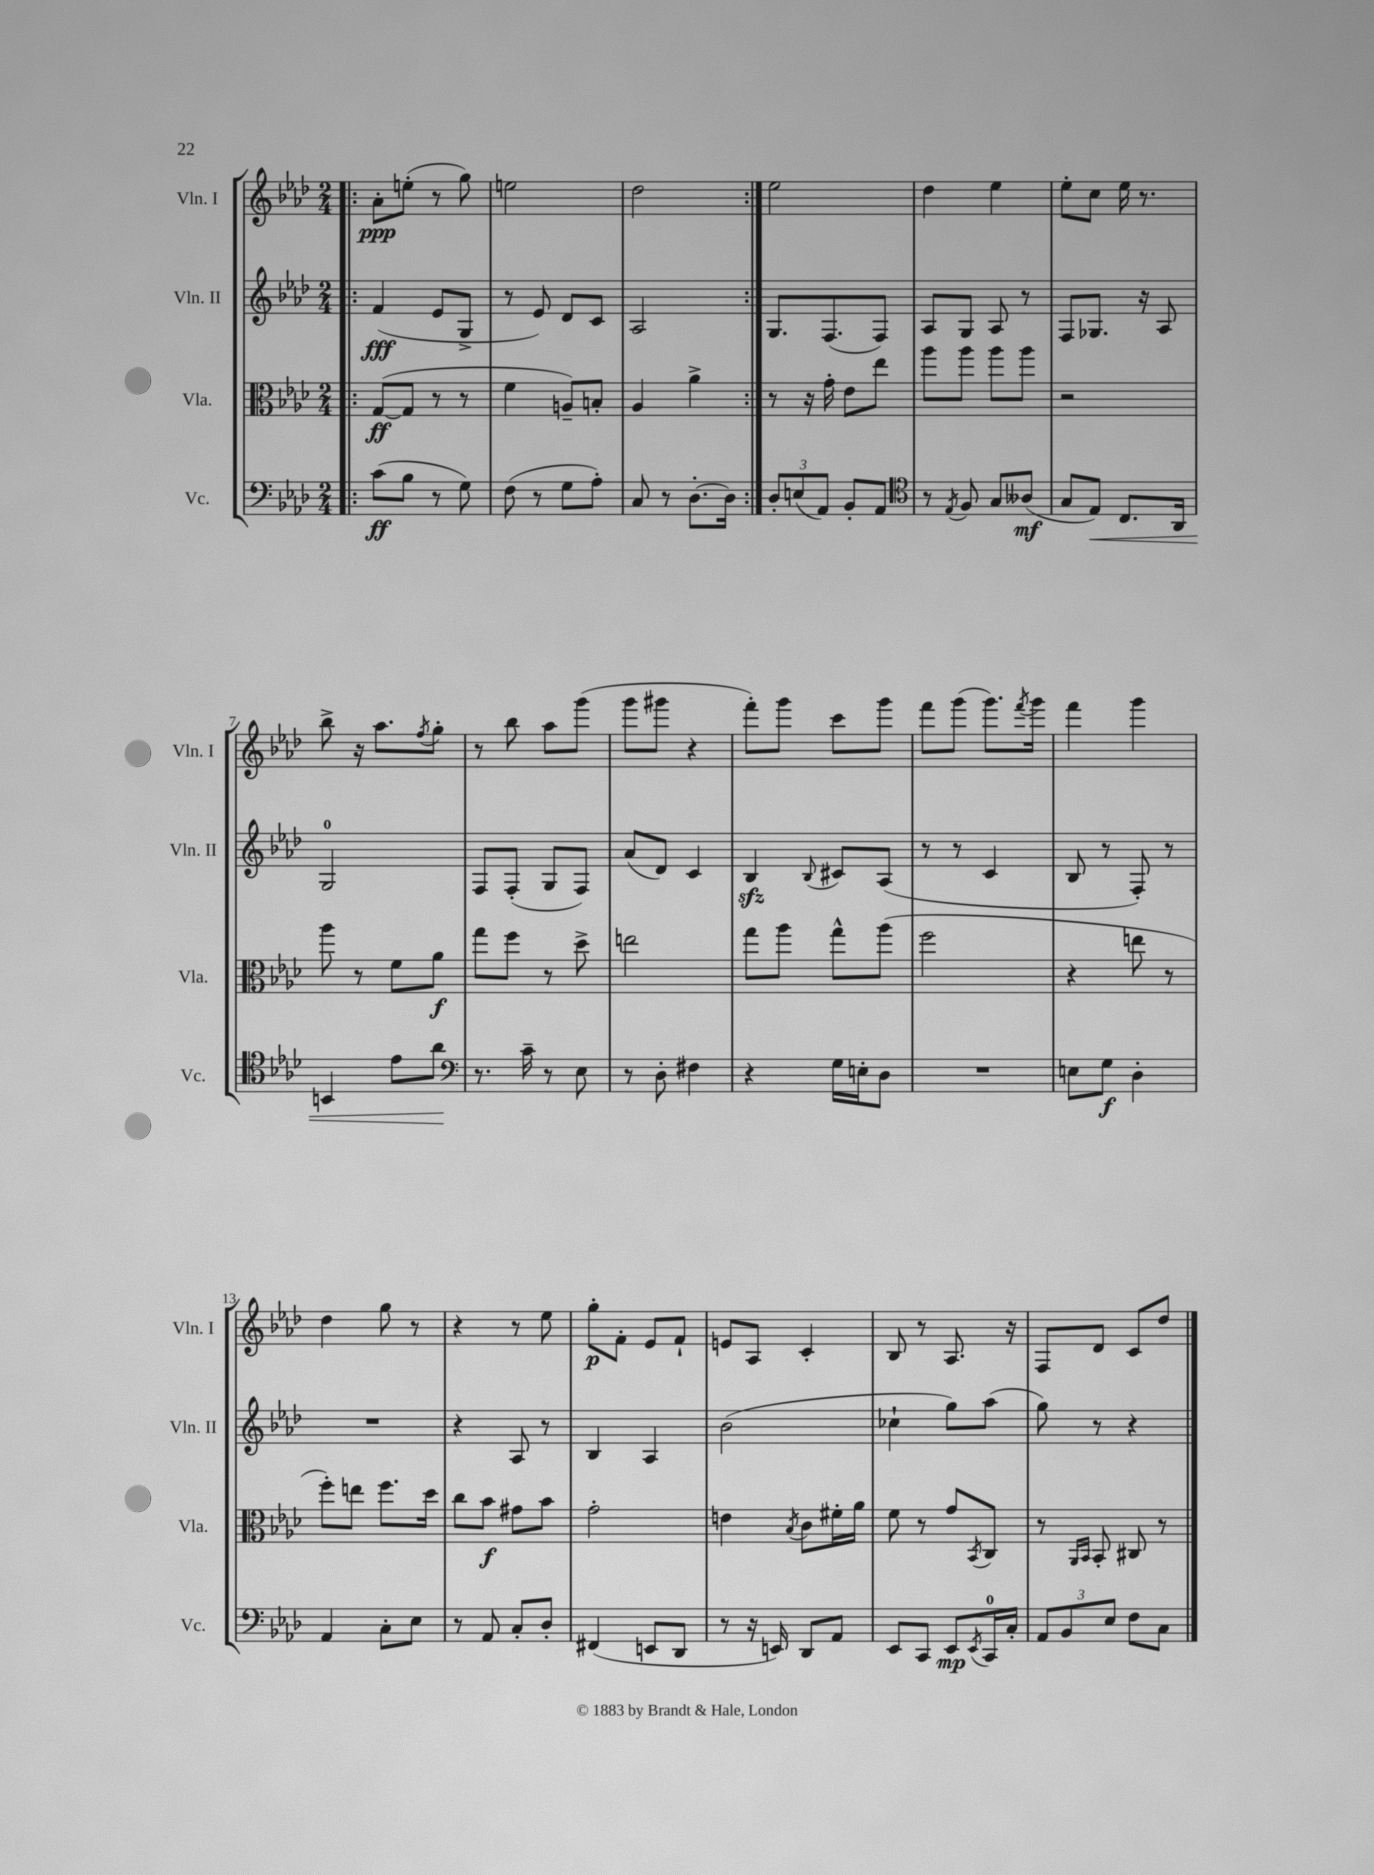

**kern	**dynam	**kern	**dynam	**kern	**dynam	**kern	**dynam
*part4	*part4	*part3	*part3	*part2	*part2	*part1	*part1
*staff4	*staff4	*staff3	*staff3	*staff2	*staff2	*staff1	*staff1
*I"Vc.	*	*I"Vla.	*	*I"Vln. II	*	*I"Vln. I	*
*I'Vc.	*	*I'Vla.	*	*I'Vln. II	*	*I'Vln. I	*
*clefF4	*	*clefC3	*	*clefG2	*	*clefG2	*
*k[b-e-a-d-]	*	*k[b-e-a-d-]	*	*k[b-e-a-d-]	*	*k[b-e-a-d-]	*
*M2/4	*	*M2/4	*	*M2/4	*	*M2/4	*
=1!|:	=1!|:	=1!|:	=1!|:	=1!|:	=1!|:	=1!|:	=1!|:
(8c\L	ff	([8G/L	ff	(4f/	fff	8a-'\L	ppp
8B-\J	.	8G/J]	.	.	.	(8een'\J	.
8r	.	8r	.	8e-/L	.	8r	.
8G\)	.	8r	.	8G^/J	.	8gg\)	.
=2	=2	=2	=2	=2	=2	=2	=2
(8F\	.	4f\	.	8r	.	2een\	.
8r	.	.	.	8e-/)	.	.	.
8G\L	.	8An~/L)	.	8d-/L	.	.	.
8A-'\J)	.	8Bn'/J	.	8c/J	.	.	.
=3	=3	=3	=3	=3	=3	=3	=3
8C/	.	4A-/	.	2A-/	.	2dd-\	.
8r	.	.	.	.	.	.	.
[8.D-'\L	.	4a-^\	.	.	.	.	.
16D-\Jk]	.	.	.	.	.	.	.
=4:|!	=4:|!	=4:|!	=4:|!	=4:|!	=4:|!	=4:|!	=4:|!
12D-'/L	.	8r	.	8.G/L	.	2ee-\	.
(12En/	.	.	.	.	.	.	.
.	.	16r	.	.	.	.	.
12AA-/J)	.	.	.	.	.	.	.
.	.	16g'\	.	(8.F/	.	.	.
8BB-'/L	.	8e-\L	.	.	.	.	.
8AA-/J	.	8ee-\J	.	8F/J)	.	.	.
=5	=5	=5	=5	=5	=5	=5	=5
*clefC4	*	*	*	*	*	*	*
8r	.	8aa-\L	.	8A-/L	.	4dd-\	.
8qE-/	.	.	.	.	.	.	.
8F/	.	8aa-\J	.	8G/J	.	.	.
8G/L	.	8aa-\L	.	8A-/	.	4ee-\	.
(8A--X/J	mf	8aa-\J	.	8r	.	.	.
=6	=6	=6	=6	=6	=6	=6	=6
8G/L	.	2r	.	8F/L	.	8ee-'\L	.
!	!LO:HP:b	!	!	!	!	!	!
8E-/J)	<	.	.	8.G-X/J	.	8cc\J	.
8.C/L	.	.	.	.	.	16ee-\	.
.	.	.	.	16r	.	8.r	.
.	.	.	.	8A-/	.	.	.
16AA-/Jk	.	.	.	.	.	.	.
!!LO:LB:g=z
=7	=7	=7	=7	=7	=7	=7	=7
4BBn/	.	8aa-\	.	2G/	.	8bb-^\	.
.	.	8r	.	.	.	16r	.
.	.	.	.	.	.	8.aa-\L	.
8e-\L	.	8f\L	.	.	.	.	.
.	.	.	.	.	.	8qff/	.
8a-\J	.	8a-\J	f	.	.	8gg'\J	.
.	[	.	.	.	.	.	.
=8	=8	=8	=8	=8	=8	=8	=8
*clefF4	*	*	*	*	*	*	*
8.r	.	8gg\L	.	8F/L	.	8r	.
.	.	8ff\J	.	(8F'/J	.	8bb-\	.
16c~\	.	.	.	.	.	.	.
8r	.	8r	.	8G/L	.	8aa-\L	.
8E-\	.	8dd-^\	.	8F/J)	.	(8ggg\J	.
=9	=9	=9	=9	=9	=9	=9	=9
8r	.	2een\	.	(8a-/L	.	8ggg\L	.
8D-'\	.	.	.	8d-/J)	.	8ggg#X\J	.
4F#X\	.	.	.	4c/	.	4r	.
=10	=10	=10	=10	=10	=10	=10	=10
4r	.	8gg\L	.	4B-zz/	.	8fff'\L)	.
.	.	8aa-\J	.	.	.	8ggg\J	.
.	.	.	.	8qqB-/	.	.	.
16G\LL	.	8gg^^\L	.	8c#X/L	.	8ccc\L	.
16En'\J	.	.	.	.	.	.	.
8D-\J	.	(8aa-\J	.	(8A-/J	.	8ggg\J	.
=11	=11	=11	=11	=11	=11	=11	=11
2r	.	2ff\	.	8r	.	8fff\L	.
.	.	.	.	8r	.	(8ggg\J	.
.	.	.	.	4c/	.	8.ggg\L)	.
.	.	.	.	.	.	8qfff/	.
.	.	.	.	.	.	16ggg\Jk	.
=12	=12	=12	=12	=12	=12	=12	=12
8En\L	.	4r	.	8B-/	.	4fff\	.
8G\J	f	.	.	8r	.	.	.
4D-'\	.	8een\	.	8F'/)	.	4ggg\	.
.	.	8r	.	8r	.	.	.
!!LO:LB:g=z
=13	=13	=13	=13	=13	=13	=13	=13
4AA-/	.	8ff'\L)	.	2r	.	4dd-\	.
.	.	8een\J	.	.	.	.	.
8C'\L	.	8.ff\L	.	.	.	8gg\	.
8E-\J	.	.	.	.	.	8r	.
.	.	16dd-\Jk	.	.	.	.	.
=14	=14	=14	=14	=14	=14	=14	=14
8r	.	8cc\L	.	4r	.	4r	.
8AA-/	.	8b-\J	f	.	.	.	.
8C'/L	.	8g#X\L	.	8A-/	.	8r	.
8D-'/J	.	8b-\J	.	8r	.	8ee-\	.
=15	=15	=15	=15	=15	=15	=15	=15
(4FF#X/	.	2g'\	.	4B-/	.	8gg'\L	p
.	.	.	.	.	.	8f'\J	.
8EEn/L	.	.	.	4A-/	.	8e-/L	.
8DD-/J	.	.	.	.	.	8f`/J	.
=16	=16	=16	=16	=16	=16	=16	=16
8r	.	4en\	.	(2b-\	.	8en/L	.
16r	.	.	.	.	.	8A-/J	.
16EEn/)	.	.	.	.	.	.	.
.	.	8qB-/	.	.	.	.	.
8DD-/L	.	8c\L	.	.	.	4c'/	.
8AA-/J	.	16f#X'\L	.	.	.	.	.
.	.	16a-\JJ	.	.	.	.	.
=17	=17	=17	=17	=17	=17	=17	=17
8EE-/L	.	8f\	.	4cc-X`\	.	8B-/	.
8CC/J	.	8r	.	.	.	8r	.
8EE-/L	mp	8g/L	.	8gg\L)	.	8.A-/	.
8qEE-/	.	8qBB-/	.	.	.	.	.
16CC/L	.	8C/J	.	(8aa-\J	.	.	.
16C'/JJ	.	.	.	.	.	16r	.
=18	=18	=18	=18	=18	=18	=18	=18
12AA-/L	.	8r	.	8gg\)	.	8F/L	.
12BB-/	.	.	.	.	.	.	.
.	.	16qqAA-/LL	.	.	.	.	.
.	.	16qqBB-/JJ	.	.	.	.	.
.	.	8BB-'/	.	8r	.	8d-/J	.
12E-/J	.	.	.	.	.	.	.
8F\L	.	8C#X/	.	4r	.	8c/L	.
8C\J	.	8r	.	.	.	8dd-/J	.
==	==	==	==	==	==	==	==
*-	*-	*-	*-	*-	*-	*-	*-
